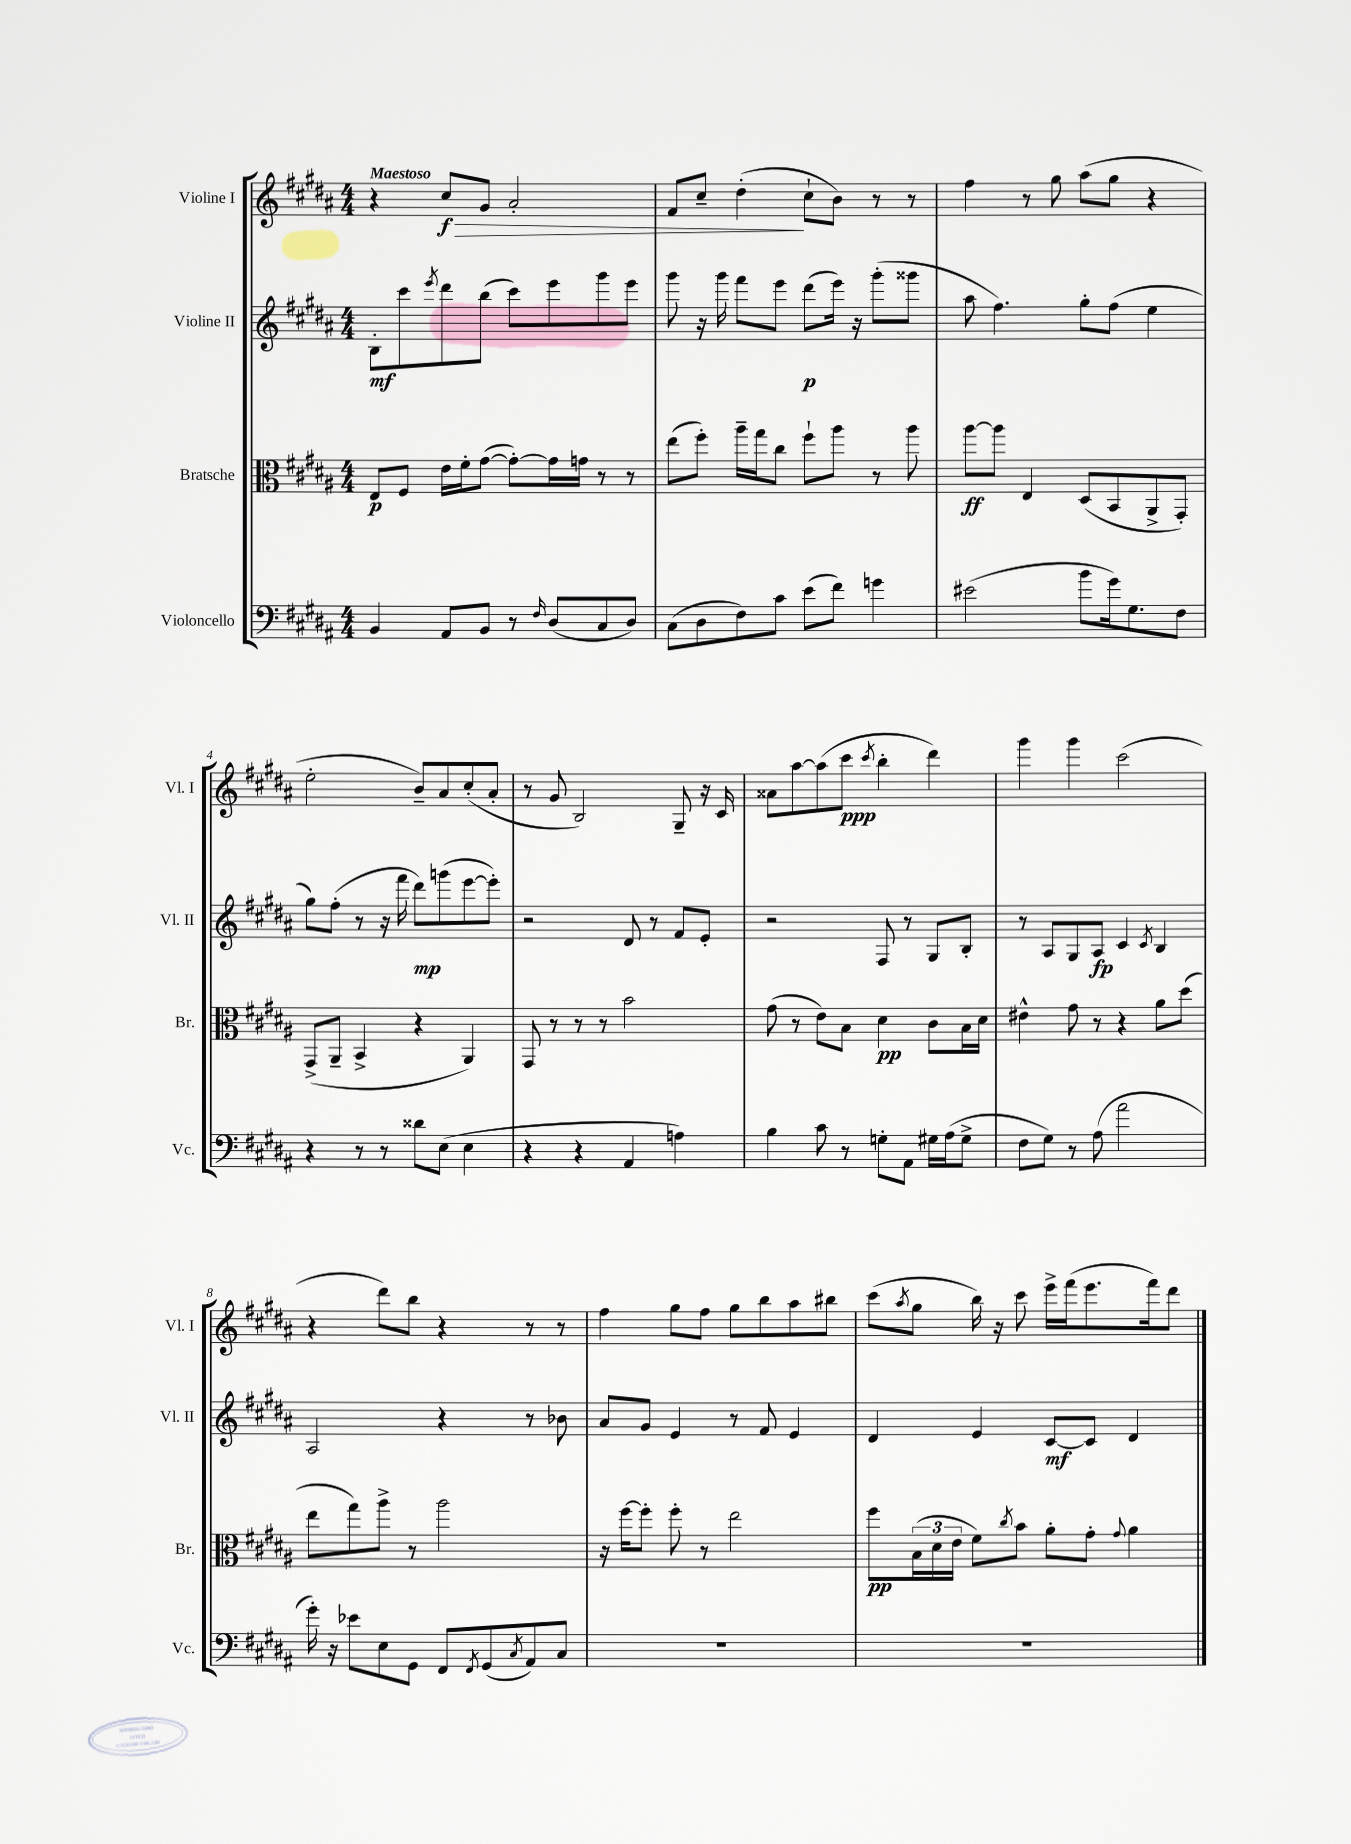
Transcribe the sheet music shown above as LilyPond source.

<<
\new StaffGroup <<
\new Staff = "s0" \with { instrumentName = "Violine I" shortInstrumentName = "Vl. I" } {
    \clef treble \key b \major \numericTimeSignature \time 4/4 \tempo "Maestoso"
    r4 cis''8\f\> gis'8 ais'2-. |
    fis'8 cis''8-- dis''4-.\!( cis''8-! b'8) r8 r8 |
    fis''4 r8 gis''8 ais''8( gis''8 r4 |
    e''2-. b'8--) ais'8 cis''8-.( ais'8-. |
    r8 gis'8 b2) gis8-- r16 cis'16 |
    aisis'8 ais''8~ ais''8( cis'''8\ppp \acciaccatura { cis'''8 } b''4-. dis'''4) |
    gis'''4 gis'''4 cis'''2( |
    r4 dis'''8) b''8 r4 r8 r8 |
    fis''4 gis''8 fis''8 gis''8 b''8 ais''8 bis''8 |
    cis'''8( \acciaccatura { ais''8 } gis''8 b''16) r16 cis'''8 e'''16-> fis'''16( e'''8. fis'''16) dis'''8 \bar "|." |
}
\new Staff = "s1" \with { instrumentName = "Violine II" shortInstrumentName = "Vl. II" } {
    \clef treble \key b \major \numericTimeSignature \time 4/4
    b8-.\mf cis'''8 \acciaccatura { e'''8 } dis'''8 b''8( cis'''8) e'''8 gis'''8 e'''8 |
    gis'''8 r16 gis'''16 fis'''8 e'''8 dis'''8\p( e'''16) r16 gis'''8-.( gisis'''8 |
    ais''8 fis''4.) gis''8-. fis''8( e''4 |
    gis''8) fis''8-.( r8 r16 fis'''16 dis'''8\mp) g'''8( e'''8~ e'''8-.) |
    r2 dis'8 r8 fis'8 e'8-. |
    r2 fis8 r8 gis8 b8-. |
    r8 ais8 gis8 ais8\fp cis'4 \acciaccatura { cis'8 } b4 |
    ais2 r4 r8 bes'8 |
    ais'8 gis'8 e'4 r8 fis'8 e'4 |
    dis'4 e'4 cis'8~\mf cis'8 dis'4 \bar "|." |
}
\new Staff = "s2" \with { instrumentName = "Bratsche" shortInstrumentName = "Br." } {
    \clef alto \key b \major \numericTimeSignature \time 4/4
    e8\p fis8 e'16 fis'16-. gis'8~( gis'8~-.) gis'16 g'16 r8 r8 |
    e''8( fis''8-.) ais''16-- gis''16 cis''8 fis''8-! ais''8 r8 ais''8 |
    ais''8~\ff ais''8 e4 dis8( b,8 ais,8-> gis,8-.) |
    gis,8->( ais,8-- b,4-> r4 ais,4) |
    gis,8 r8 r8 r8 b'2 |
    gis'8( r8 e'8) b8 dis'4\pp cis'8 b16 dis'16 |
    eis'4-^ gis'8 r8 r4 ais'8 dis''8( |
    e''8 gis''8) ais''8-> r8 ais''2 |
    r16 fis''16~ fis''8-. fis''8-. r8 e''2 |
    fis''8\pp \tuplet 3/2 { b16( dis'16 e'16 } fis'8) \acciaccatura { cis''8 } b'8 ais'8-. gis'8-. \appoggiatura { gis'8 } ais'4 \bar "|." |
}
\new Staff = "s3" \with { instrumentName = "Violoncello" shortInstrumentName = "Vc." } {
    \clef bass \key b \major \numericTimeSignature \time 4/4
    b,4 ais,8 b,8 r8 \grace { fis16 } dis8( cis8 dis8) |
    cis8( dis8 fis8) cis'8 e'8( fis'8) g'4 |
    eis'2( b'8 gis'16) gis8. fis8 |
    r4 r8 r8 disis'8 e8( e4 |
    r4 r4 ais,4 a4) |
    b4 cis'8 r8 g8-. ais,8 gis16 ais16( gis8-> |
    fis8 gis8) r8 ais8( ais'2 |
    gis'16-.) r16 ees'8 e8 gis,8 fis,8 \acciaccatura { fis,8 } gis,8( \acciaccatura { cis8 } ais,8) cis8 |
    R1 |
    R1 \bar "|." |
}
>>
>>
